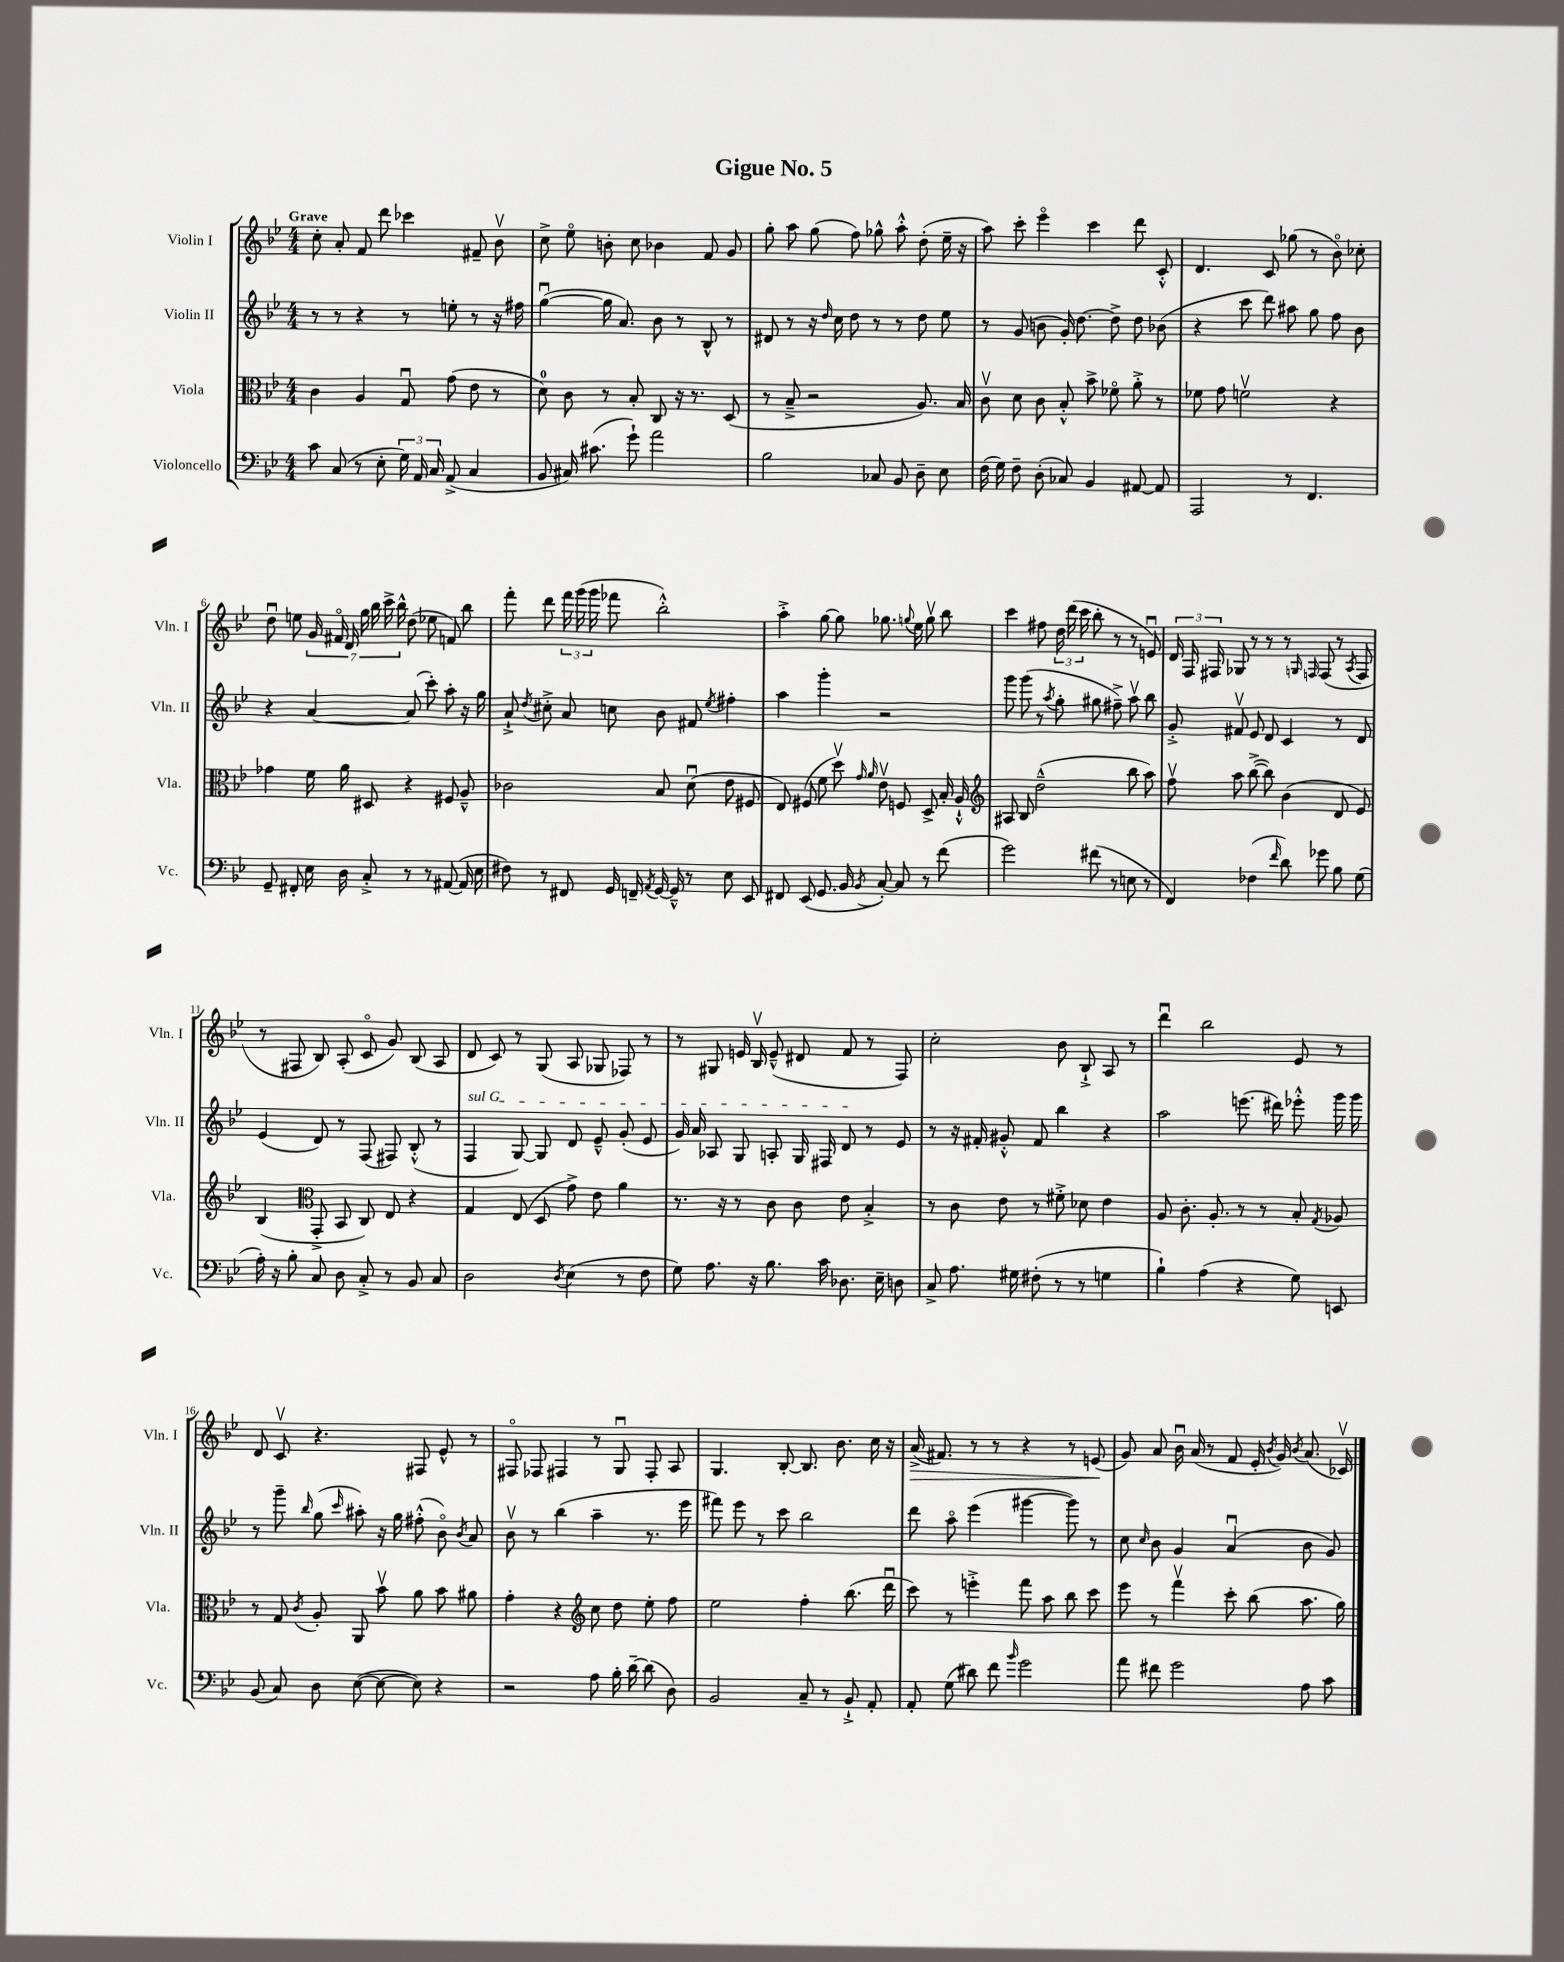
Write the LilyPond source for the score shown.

\header { title = "Gigue No. 5" }
<<
\new StaffGroup <<
\new Staff = "s0" \with { instrumentName = "Violin I" shortInstrumentName = "Vln. I" } {
    \clef treble \key bes \major \numericTimeSignature \time 4/4 \tempo "Grave"
    \autoBeamOff c''8-. a'8-. f'8 d'''8 ces'''4 fis'8-- bes'8\upbow |
    c''8-> ees''8\flageolet b'8-. c''8 bes'4 f'8 g'8 |
    g''8-. a''8 g''8( f''8) ges''8-^ a''8-.-^ d''8-.( ees''16-- r16 |
    a''8) c'''8-. ees'''4\flageolet c'''4 d'''8 c'8-.-^ |
    d'4. c'8 ges''8( r8 bes'8\flageolet) ces''8-. |
    d''8\downbow e''8 \tuplet 7/4 { g'16 fis'16\flageolet d'16 g''16 bes''16 c'''16-> bes''16-^ } d''8( ees''8 f'8) bes''8 |
    f'''8-. d'''8 \tuplet 3/2 { f'''16 g'''16( g'''16 } fes'''8 bes''2-.-^) |
    a''4-.-> g''8~ g''8 ges''8. \appoggiatura { g''8 } ees''16 g''8\upbow bes''8 |
    c'''4 fis''8 \tuplet 3/2 { d''16 d'''16( c'''16 } bes''8-. r8 r8 e'8\downbow) |
    \tuplet 3/2 { d'16 f16 fis16 } ges8 r8 r8 r8 \grace { g16 f16 } f8( r8 \acciaccatura { a8 } f8 |
    r8 fis8 bes8) a8-.( c'8\flageolet g'8) bes8( a8 |
    d'8 c'8) r8 g8( a8 ges8 fes8) r8 |
    r8 gis8 e'16 bes16\upbow e'8---^( dis'8 f'8 r8 f8) |
    c''2-. bes'8 bes8-!-> a8 r8 |
    d'''4\downbow bes''2 ees'8 r8 |
    d'8 c'8\upbow r4. fis8 ees'8-^ r8 |
    fis8\flageolet fes8 fis4 r8 g8\downbow fis8-. a8 |
    g4. bes8~-. bes8. bes'8. c''16 r16 |
    a'16->\>( fis'8.) r8 r8 r4 r8 e'8\!( |
    g'8) a'8 bes'16\downbow a'16( r8 f'8 ees'16-. \acciaccatura { bes'8 } g'16) \acciaccatura { bes'8 } a'8.( ces'16\upbow) \bar "|." |
}
\new Staff = "s1" \with { instrumentName = "Violin II" shortInstrumentName = "Vln. II" } {
    \clef treble \key bes \major \numericTimeSignature \time 4/4
    \autoBeamOff r8 r8 r4 r8 e''8-. r8 r16 fis''16 |
    g''4~\downbow( g''16 a'8.) bes'8 r8 bes8-^ r8 |
    dis'8 r8 r16 \grace { d''16 } c''16 d''8 r8 r8 d''8 ees''8 |
    r8 g'8( b'8 g'16-.) d''8.~ d''8-> d''8 bes'8( |
    r4 c'''8 d'''8) ais''8 g''8 f''8 bes'8 |
    r4 a'4~ a'8( c'''8-.) a''8-. r16 g''16 |
    a'8-!-> \acciaccatura { d''8 } cis''8-.-> a'8 c''8 bes'8 fis'8 \acciaccatura { ees''8 } fis''4-. |
    a''4 g'''4-. r2 |
    g'''8 g'''8( r8 \acciaccatura { a''8 } g''8-. gis''8 fis''8--->) a''8\upbow bes''8 |
    g'8-.-> fis'8\upbow ees'8 d'8 c'4 r8 d'8 |
    ees'4( d'8) r8 f8( fis8) bes8-.-^( r8 |
    \once \override TextSpanner.bound-details.left.text = \markup { \italic "sul G" } f4\startTextSpan g8~) g8 d'8 ees'8---^ g'8-.( ees'8 |
    g'16) a'16 aes8 g8 a8-. g16 fis16 d'8\stopTextSpan r8 ees'8 |
    r8 r16 fis'16-. gis'8-.-^ fis'8 bes''4 r4 |
    a''2 e'''8.( dis'''16) ees'''8-.-^ g'''16 g'''16 |
    r8 g'''8-- \grace { bes''16 } g''8( \grace { c'''16 } ais''8-.) r16 g''16 fis''8-.-^( bes'8\flageolet) \acciaccatura { bes'8 } a'8 |
    bes'8\upbow r8 bes''4( a''4-- r8. ees'''16 |
    fis'''8) ees'''8 r8 c'''8 bes''2 |
    d'''8 a''8\flageolet ees'''4( gis'''4~ gis'''8) r8 |
    c''8 \grace { c''16 } bes'8 g'4 a'4\downbow( bes'8 g'8) \bar "|." |
}
\new Staff = "s2" \with { instrumentName = "Viola" shortInstrumentName = "Vla." } {
    \clef alto \key bes \major \numericTimeSignature \time 4/4
    \autoBeamOff c'4 a4 g8\downbow g'8( ees'8 r8 |
    d'8-0) c'8 r8 bes8-. c8 r16 r8. d8( |
    r8 bes8---> r2 a8.) bes16 |
    c'8\upbow d'8 c'8 bes8-.-^ bes'8-> fes'8\flageolet a'8-.-> r8 |
    fes'8 g'8 f'2\upbow r4 |
    ges'4 f'16 a'16 dis8 r4 fis8 a8---^ |
    ces'2 bes8 d'8\downbow( ees'8 fis8 |
    ees8) fis8( f'8 d''8\upbow) \grace { g'16 a'16 } ees'8\upbow f8 d8-> bes16-. a16-!-^ |
    \clef treble ais8 bes8 d''2---^( bes''8 a''8) |
    f''8\upbow a''8 bes''8~->( bes''8) bes'4( d'8 ees'8) |
    bes4( \clef alto g,8-.-> bes,8 c8) ees8 r4 |
    g4 ees8( d8 g'8->) ees'8 a'4 |
    r8. r16 r8 c'8 c'8 ees'8 bes4-.-> |
    r8 c'8 ees'8 r8 fis'8-.-> des'8 ees'4 |
    a8 c'8.-. a8.-. r8 r8 bes8-. \acciaccatura { g8 } aes8 |
    r8 g8 \acciaccatura { c'8 } a8-. a,8 bes'8\upbow a'8 bes'8 ais'8 |
    g'4-. r4 \clef treble c''8 d''8 ees''8-. f''8 |
    ees''2 f''4-. bes''8.( d'''16\downbow |
    c'''8) r8 e'''4-.-> f'''8 a''8 bes''8 c'''8 |
    ees'''8 r8 f'''4\upbow c'''8-. bes''8( a''8. g''16) \bar "|." |
}
\new Staff = "s3" \with { instrumentName = "Violoncello" shortInstrumentName = "Vc." } {
    \clef bass \key bes \major \numericTimeSignature \time 4/4
    \autoBeamOff c'8 c8( r8 ees8-. \tuplet 3/2 { g16) a,16 c16 } a,8->( c4 |
    bes,8 cis16) cis'8.( g'8-!) a'2 |
    bes2 ces8 bes,8 d8-- ees8 |
    f16( g16) f8-- d8-.( ces8) bes,4 ais,8~ ais,8 |
    a,,2 r8 f,4. |
    g,8-- fis,8-. ees16 d16 c8-.-> r8 r8 ais,8~( ais,16 ees16 |
    fis8) r8 fis,8 g,16 f,16-- \acciaccatura { a,8 } g,16~ g,16---^ r8 ees8 ees,8 |
    fis,8 ees,8( g,8. bes,16 \acciaccatura { bes,8 } c8~-.) c8 r8 f'8( |
    g'2) fis'8( r8 e8 r8 |
    f,4) fes4( \grace { f'16 } d'8) ges'8 bes8 g8( |
    a16-.) r16 bes8-. c8 d8 c8-.-> r8 bes,8 c8 |
    d2 \acciaccatura { d8 } ees4( r8 f8 |
    g8) a8. r16 bes8. c'16 des8. ees16-- d8 |
    c8-> a8. gis16 fis8-.( r8 r8 g4 |
    bes4-!) a4( r4 g8) e,8 |
    bes,8( c8) d8 ees8~( ees8~ ees8) r4 |
    r2 a8 bes16-. d'16~-- d'8( d8) |
    bes,2 c8-- r8 bes,8-!-> a,8-. |
    a,8-. g8( dis'8) f'8 \grace { bes'16 } g'2 |
    a'8 fis'8 g'2 a8 c'8 \bar "|." |
}
>>
>>
